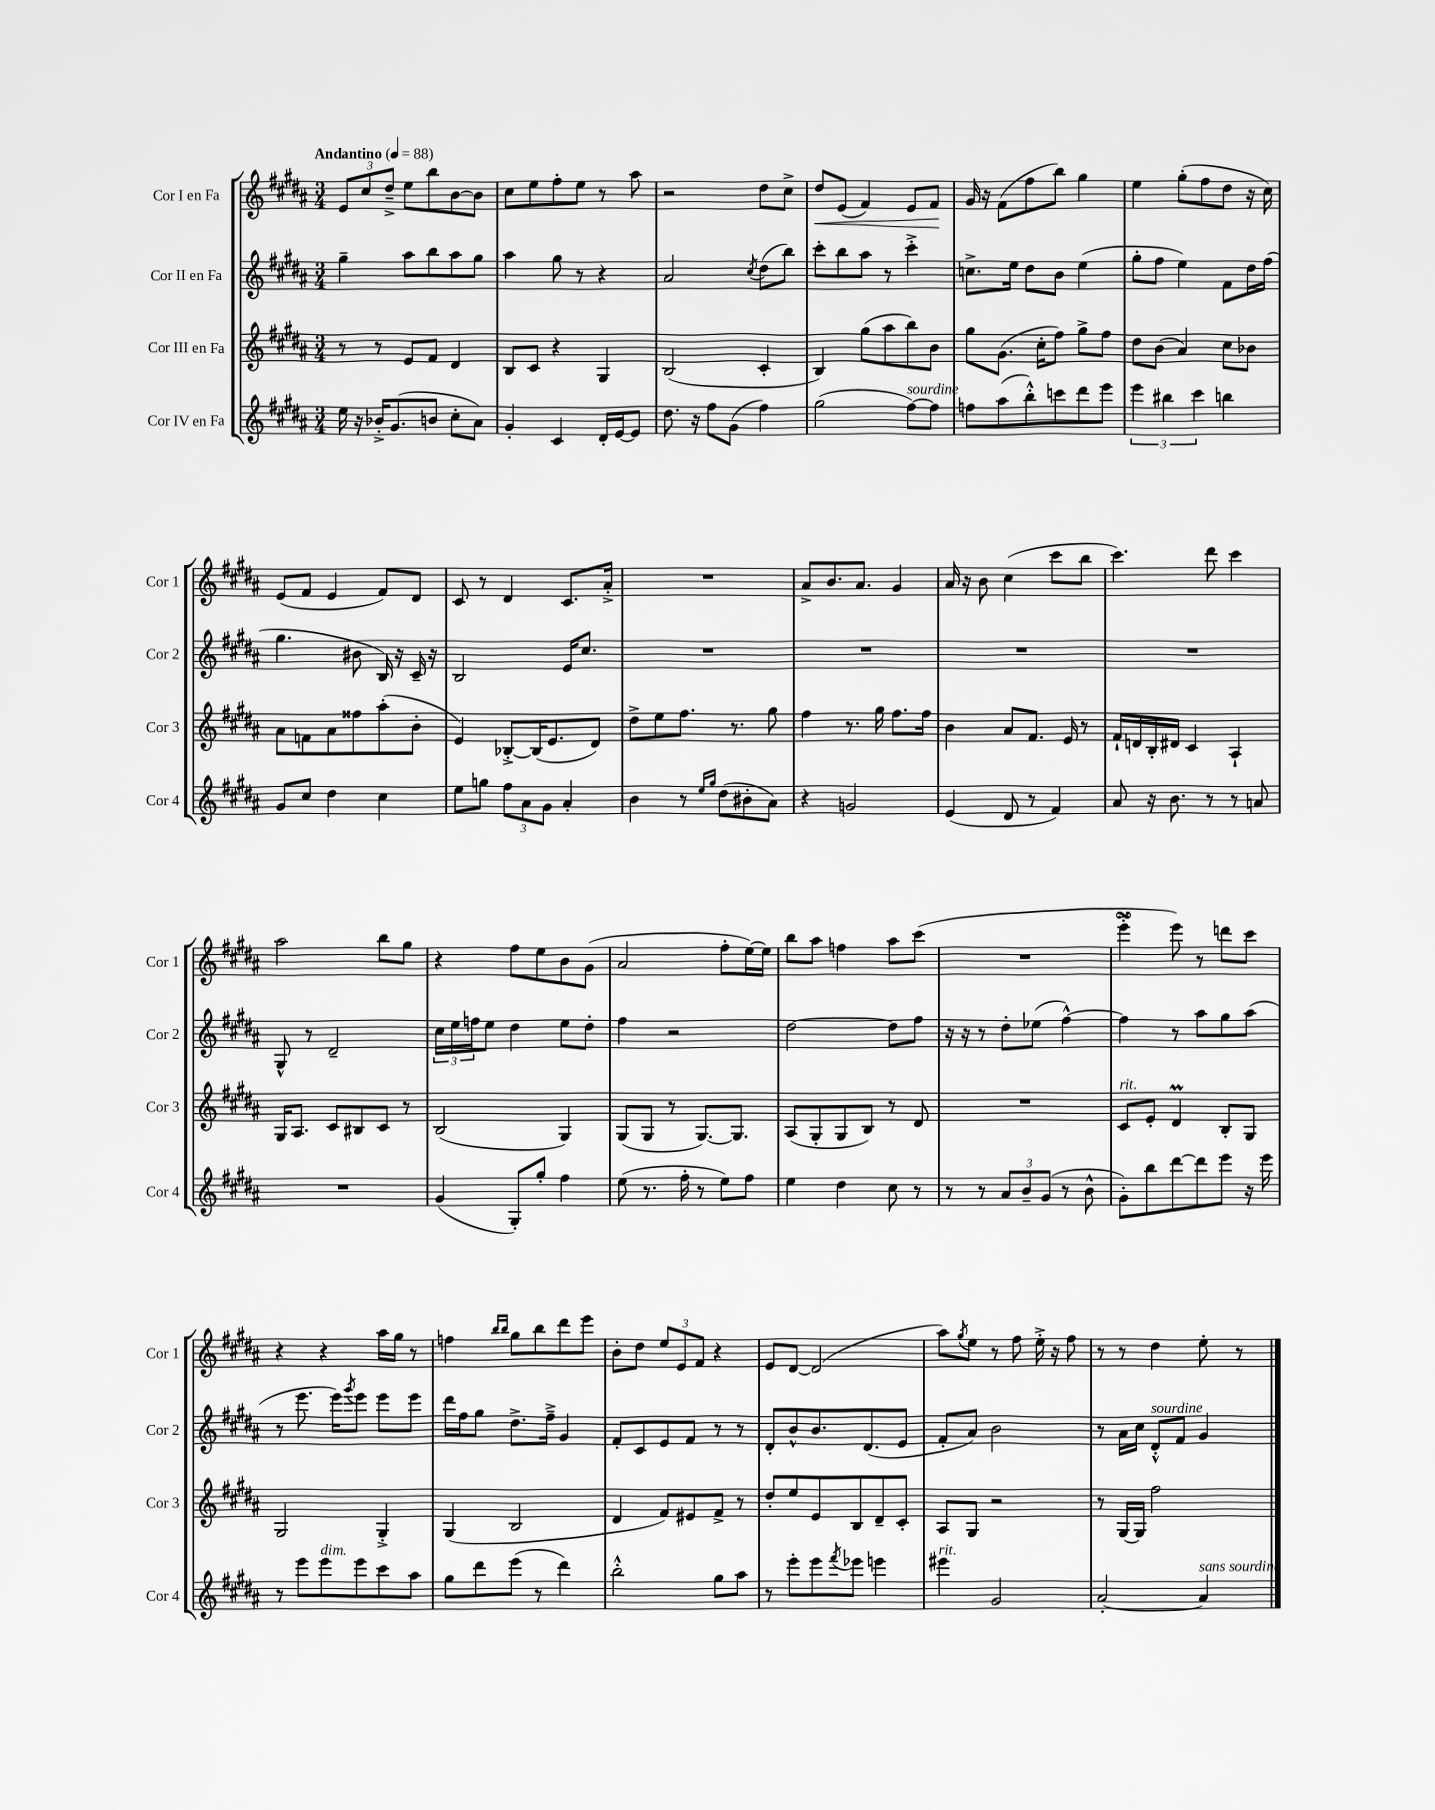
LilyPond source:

<<
\new StaffGroup <<
\new Staff = "s0" \with { instrumentName = "Cor I en Fa" shortInstrumentName = "Cor 1" } {
    \clef treble \key b \major \numericTimeSignature \time 3/4 \tempo "Andantino" 4 = 88
    \tuplet 3/2 { e'8 cis''8 dis''8---> } e''8 b''8 b'8~ b'8 |
    cis''8 e''8 fis''8-. e''8 r8 ais''8 |
    r2 dis''8 cis''8-> |
    dis''8\< e'8( fis'4) e'8 fis'8\! |
    gis'16 r16 fis'8( fis''8 b''8) gis''4 |
    e''4 gis''8-.( fis''8 dis''8 r16 cis''16) |
    e'8( fis'8 e'4 fis'8) dis'8 |
    cis'8 r8 dis'4 cis'8. ais'16-.-> |
    R2. |
    ais'8-> b'8. ais'8. gis'4 |
    ais'16 r16 b'8 cis''4( cis'''8 b''8 |
    cis'''4.) dis'''8 cis'''4 |
    ais''2 b''8 gis''8 |
    r4 fis''8 e''8 b'8 gis'8( |
    ais'2 fis''8-. e''16~) e''16 |
    b''8 ais''8 f''4 ais''8 cis'''8( |
    R2. |
    e'''4-.->\turn e'''8) r8 d'''8 cis'''8 |
    r4 r4 ais''16 gis''16 r8 |
    f''4 \grace { b''16 b''16 } gis''8 b''8 dis'''8 e'''8 |
    b'8-. dis''8 \tuplet 3/2 { e''8 e'8 fis'8 } r4 |
    e'8 dis'8~ dis'2( |
    ais''8) \acciaccatura { gis''8 } e''8 r8 fis''8 e''16-.-> r16 fis''8 |
    r8 r8 dis''4 e''8-. r8 \bar "|." |
}
\new Staff = "s1" \with { instrumentName = "Cor II en Fa" shortInstrumentName = "Cor 2" } {
    \clef treble \key b \major \numericTimeSignature \time 3/4
    gis''4-- ais''8 b''8 ais''8 gis''8 |
    ais''4 gis''8 r8 r4 |
    ais'2 \acciaccatura { cis''8 } dis''8( b''8) |
    cis'''8-. b''8 ais''8 r8 cis'''4-.-> |
    c''8.-> e''16 dis''8 b'8 e''4( |
    gis''8-. fis''8 e''4) fis'8 dis''16 fis''16( |
    gis''4. bis'8 b16) r16 cis'16-- r16 |
    b2 e'16 cis''8. |
    R2. |
    R2. |
    R2. |
    R2. |
    gis8-^ r8 dis'2-- |
    \tuplet 3/2 { cis''16 e''16 f''16 } e''8 dis''4 e''8 dis''8-. |
    fis''4 r2 |
    dis''2~ dis''8 fis''8 |
    r16 r16 r8 dis''8-. ees''8( fis''4~-^) |
    fis''4 r8 ais''8 gis''8 ais''8( |
    r8 e'''8. e'''16) \acciaccatura { gis'''8 } e'''8 e'''8 e'''8 |
    dis'''16 fis''16 gis''8 dis''8.-> fis''16---> gis'4 |
    fis'8-. cis'8 e'8 fis'8 r8 r8 |
    dis'8-. b'8-^ b'8. dis'8.( e'8 |
    fis'8-. ais'8) b'2 |
    r8 ais'16 cis''16 dis'8-.-^^\markup { \italic "sourdine" } fis'8 gis'4 \bar "|." |
}
\new Staff = "s2" \with { instrumentName = "Cor III en Fa" shortInstrumentName = "Cor 3" } {
    \clef treble \key b \major \numericTimeSignature \time 3/4
    r8 r8 e'8 fis'8 dis'4 |
    b8 cis'8 r4 gis4 |
    b2( cis'4-. |
    b4) gis''8( ais''8 b''8) b'8 |
    gis''8 gis'8.( cis''16-. fis''8) gis''8-> fis''8 |
    dis''8 b'8( ais'4) cis''8 bes'8 |
    ais'8 f'8 ais'8 fisis''8 ais''8-.( b'8-. |
    e'4) bes8~-.-> bes16( e'8. dis'8) |
    dis''8-> e''8 fis''8. r8. gis''8 |
    fis''4 r8. gis''16 fis''8. fis''16 |
    b'4 ais'8 fis'8. e'16 r8 |
    fis'16-! d'16 b16-. dis'16 cis'4 ais4-! |
    gis16 ais8. cis'8 bis8 cis'8 r8 |
    b2( gis4) |
    gis8( gis8 r8 gis8.~) gis8. |
    ais8( gis8-. gis8 b8) r8 dis'8 |
    R2. |
    cis'8^\markup { \italic "rit." } e'8-. dis'4\prall b8-. gis8 |
    gis2 gis4-.-> |
    gis4( b2 |
    dis'4 fis'8) eis'8 fis'8-> r8 |
    dis''8-. e''8 e'8 b8 dis'8-- cis'8-. |
    ais8 gis8 r2 |
    r8 gis16~ gis16 fis''2 \bar "|." |
}
\new Staff = "s3" \with { instrumentName = "Cor IV en Fa" shortInstrumentName = "Cor 4" } {
    \clef treble \key b \major \numericTimeSignature \time 3/4
    e''16 r16 bes'16-.-> gis'8.( b'8 cis''8-. ais'8) |
    gis'4-. cis'4 dis'16-. e'16~ e'8 |
    dis''8. r16 fis''8 gis'8( fis''4) |
    gis''2( fis''8~^\markup { \italic "sourdine" }) fis''8 |
    f''8 ais''8( b''8-.-^) c'''8 dis'''8 e'''8 |
    \tuplet 3/2 { e'''4 bis''4 cis'''4 } b''4 |
    gis'8 cis''8 dis''4 cis''4 |
    e''8 g''8 \tuplet 3/2 { fis''8 ais'8 gis'8 } ais'4-. |
    b'4 r8 \grace { e''16 gis''16 } dis''8( bis'8-. ais'8) |
    r4 g'2 |
    e'4( dis'8 r8 fis'4) |
    ais'8 r16 b'8. r8 r8 a'8 |
    R2. |
    gis'4( gis8-.) gis''8-. fis''4 |
    e''8( r8. fis''16-. r8 e''8) fis''8 |
    e''4 dis''4 cis''8 r8 |
    r8 r8 \tuplet 3/2 { ais'8 b'8-- gis'8( } r8 b'8-^ |
    gis'8-.) b''8 dis'''8~ dis'''8 e'''8 r16 e'''16 |
    r8 e'''8 e'''8^\markup { \italic "dim." } e'''8 cis'''8 ais''8 |
    gis''8 dis'''8 e'''8( r8 dis'''4) |
    b''2-.-^ gis''8 ais''8 |
    r8 e'''8-. e'''8 \acciaccatura { fis'''8 } ees'''8 e'''4 |
    eis'''4^\markup { \italic "rit." } gis'2 |
    ais'2~-. ais'4^\markup { \italic "sans sourdine" } \bar "|." |
}
>>
>>
\layout { \context { \Score \remove "Bar_number_engraver" } }
